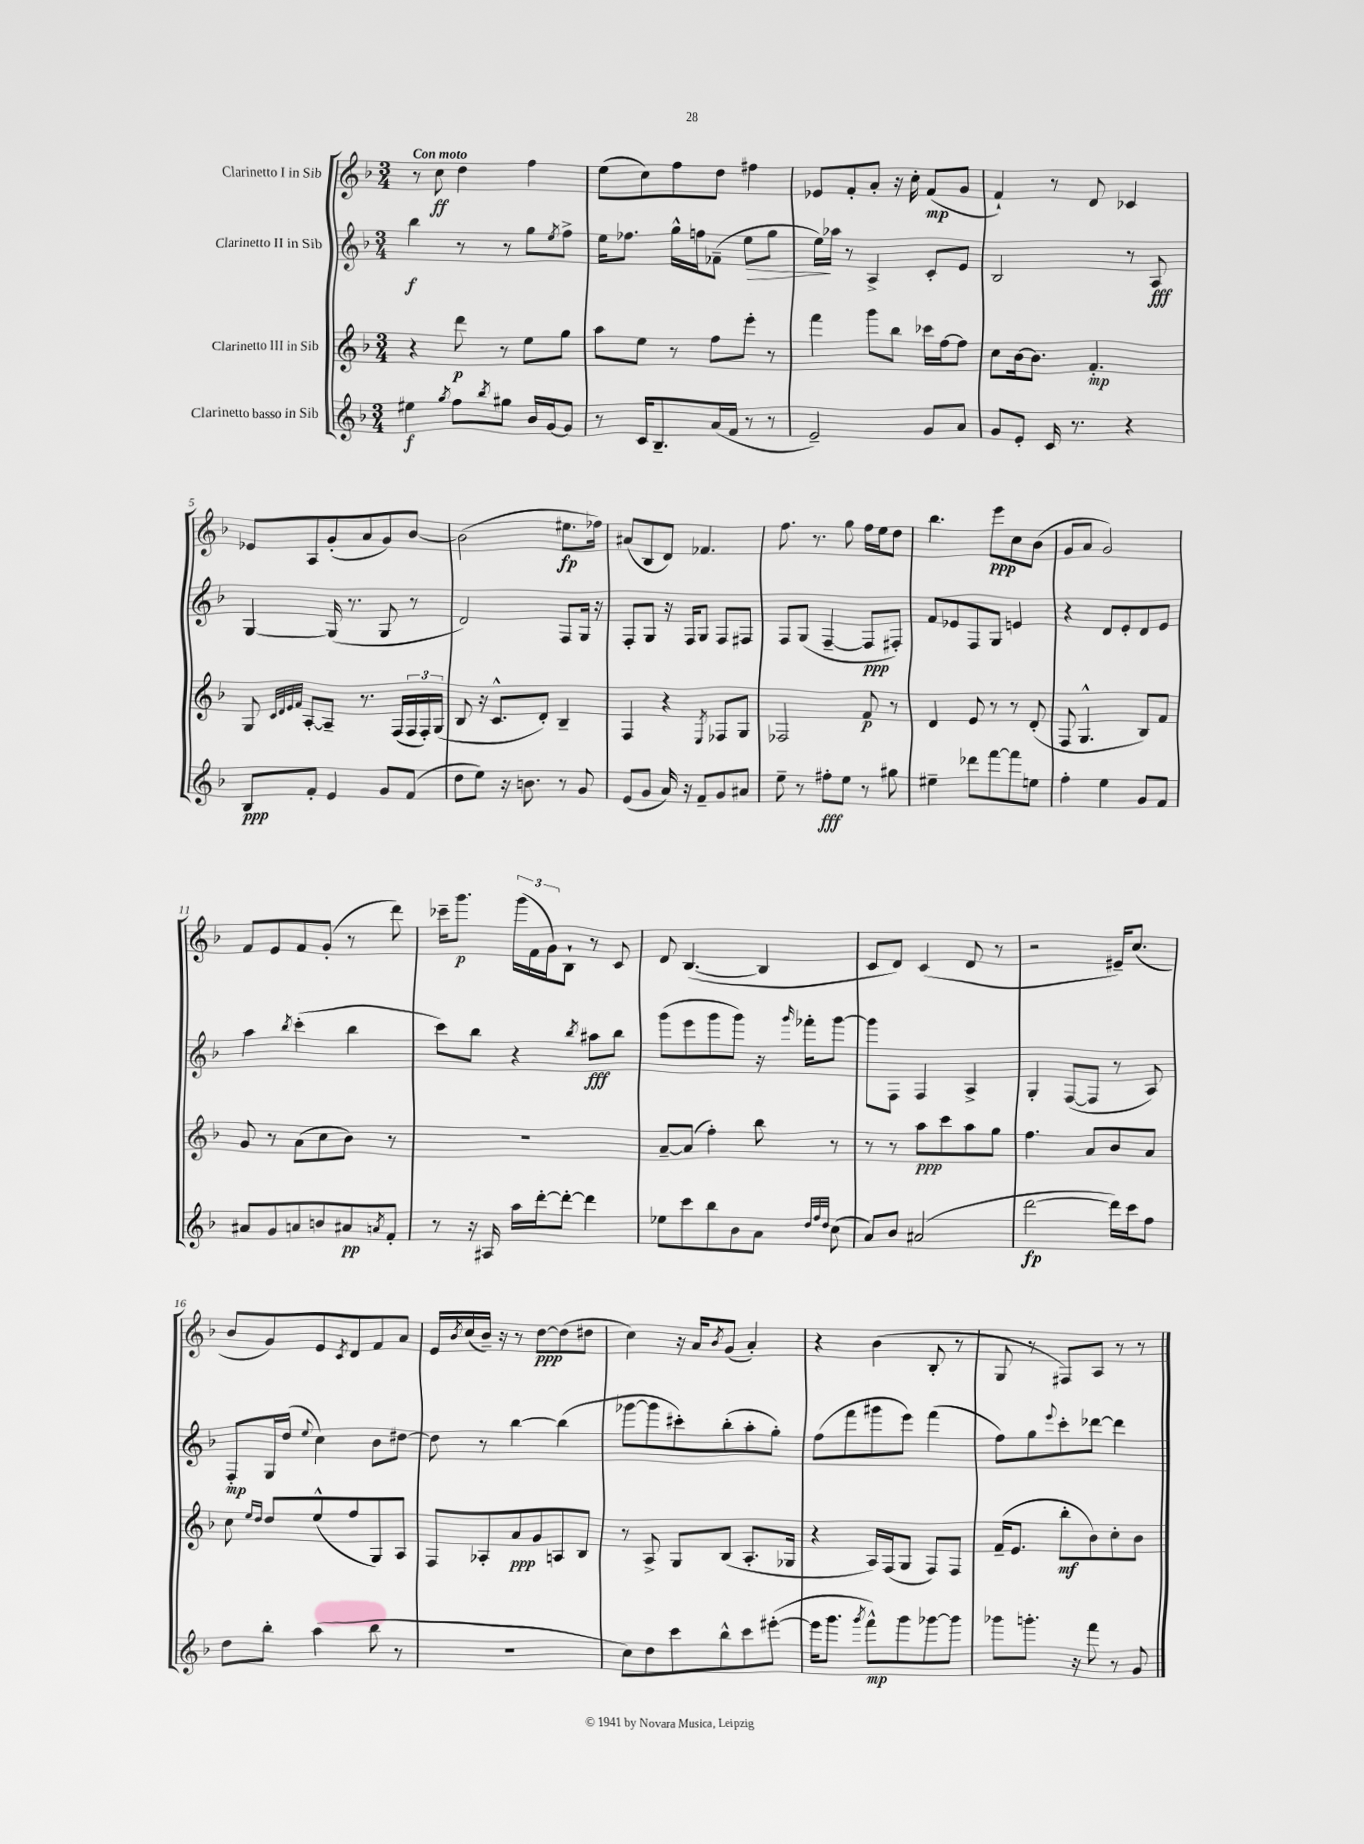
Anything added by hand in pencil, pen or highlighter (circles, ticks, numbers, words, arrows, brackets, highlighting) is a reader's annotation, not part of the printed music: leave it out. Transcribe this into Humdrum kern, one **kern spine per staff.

**kern	**kern	**kern	**kern
*staff4	*staff3	*staff2	*staff1
*clefG2	*clefG2	*clefG2	*clefG2
*k[b-]	*k[b-]	*k[b-]	*k[b-]
*M3/4	*M3/4	*M3/4	*M3/4
4ee#	4r	4bb-	8r
.	.	.	8cc
8qgg	.	.	.
8ff	8ddd	8r	4dd
8qbb-	.	.	.
8gg#	8r	8r	.
16b-	8ee	8gg	4ff
[16g	.	.	.
.	.	8qee	.
8g]	8gg	8ff^	.
=	=	=	=
8r	8aa	16ee	(8ee
.	.	8.ff-	.
16c	8ee	.	8cc)
8.B-~	.	.	.
.	8r	16gg^^	8ff
.	.	16ff	.
(16a	8ff	(8f-~	8dd
16f	.	.	.
8r	8eee'	8ee	4ff#
8r	8r	8gg	.
=	=	=	=
2e~)	4fff	16ee)	8e-
.	.	16aa-	.
.	.	8r	8f'
.	8ggg	4A^	8a'
.	8bb-	.	16r
.	.	.	16cc'
8g	16ccc-	8c'	(8f
.	[16ff	.	.
8a	8ff]	8e	8g
=	=	=	=
8g	8cc	2B-	4f`)
8e'	[16b-	.	.
.	8.b-]	.	.
16c	.	.	8r
8.r	.	.	.
.	4.f'	.	8d
4r	.	8r	4c-
.	.	8A	.
=	=	=	=
8B-	8G	[4G	8e-
.	32qqc	.	.
.	32qqd	.	.
.	32qqe	.	.
.	32qqf	.	.
8f'	[8A'	.	8A
4e	8A~]	(16G]	(8g'
.	.	8.r	.
.	8.r	.	8a
8g	.	8G	8g)
.	(16F	.	.
(8f	24F	8r	[8b-
.	24F')	.	.
.	(24G	.	.
=	=	=	=
8dd	8B-	2d)	(2b-]
8ee)	16r	.	.
.	8.c^^	.	.
16r	.	.	.
8.b	.	.	.
.	8d')	.	.
8r	4B-~	8F	8.ee#
8g	.	16G	.
.	.	16r	16ff-)
=	=	=	=
(8e	4F	8F'	(8a#
8g	.	8G	8B-
16a)	4r	16r	8d)
16r	.	16F	.
8f~	.	8G	4.f-
.	8qE	.	.
8g	8F-	8F	.
8a#	8G	8F#	.
=	=	=	=
8ee~	2F-	8F	8.ff
8r	.	(8G	.
.	.	.	8.r
8ff#'	.	[4F~	.
8ee	.	.	8gg
8r	8f	8F]	16ff
.	.	.	16ee
8gg#	8r	8F#')	8dd
=	=	=	=
4ee#~	4d	8f	4.bb-
.	.	8e-	.
8ddd-	8e	8F	.
[8fff	8r	8G	8eee
8fff]	8r	4e	8cc
8ee	(8d'	.	(8b-
=	=	=	=
4ff'	8F	4r	8g
.	4.G^^	.	8a
4ee	.	8d	2g)
.	.	8e'	.
8g	8B-)	8d	.
8f	8f	8e	.
=	=	=	=
8a#	8g	4aa	8f
8g	8r	.	8e
.	.	8qbb-	.
8a	(8a	(4ccc'	8f
8b	8cc	.	(8g'
8a#	8b-)	4bb-	8r
8qa	.	.	.
8f'	8r	.	8ddd)
=	=	=	=
8r	2.r	8ccc)	16ccc-~
.	.	.	8.ggg
16r	.	8bb-	.
16A#	.	.	.
16aa	.	4r	(24ggg
.	.	.	24f
[16ddd'	.	.	.
.	.	.	24g)
8ddd'_	.	.	8B-`
.	.	8qbb-	.
4ddd]	.	8aa#	8r
.	.	8bb-	8c
=	=	=	=
8ee-	[8a~	(8ggg	8d
8ccc	(8a]	8eee	([4.B-
8bb-	4ff')	8ggg	.
8b-	.	8ggg)	.
8a	8bb-	16r	4B-]
.	.	16qqggg	.
.	.	16fff-'	.
32qqdd	.	.	.
32qqff	.	.	.
32qqdd	.	.	.
(8cc	8r	[8ggg	.
=	=	=	=
8a)	8r	8ggg]	8c
8b-	8r	8F	8d)
(2a#	8aa	4F	(4c
.	8ccc	.	.
.	8aa	4A^	8d
.	8gg	.	8r
=	=	=	=
[2ddd	4.ff	4G'	2r
.	.	([8F	.
.	8a	8F]	.
16ddd])	8b-	8r	16e#~)
16ccc	.	.	(8.cc
8ff	8a	8A)	.
=	=	=	=
8dd	8cc	8F'	8b-
.	16qqee	.	.
.	16qqdd	.	.
8bb-'	8dd	16G	8g)
.	.	(16dd	.
.	.	8qqee	.
(4aa	(8ee^^	4cc)	8e
.	.	.	8qc
.	8ff	.	8d
8bb-	8G)	8b-	8f
8r	8A	[8dd#	8a
=	=	=	=
2.r	8F	8dd#]	16e
.	.	.	8qb-
.	.	.	(16cc
.	8A-'	8r	16b-~)
.	.	.	16r
.	8a	[4bb-	8r
.	8g	.	[8dd
.	8A	(4bb-]	(8dd]
.	8B-	.	8dd#
=	=	=	=
8cc)	8r	[8ggg-	4cc)
8dd	8A^	8ggg-]	.
8ccc	8G	8ccc#')	16r
.	.	.	16a
.	.	.	8qb-
8bb-^^	(8B-	(8bb-'	(8g
8ccc	8.A'	8aa'	4a')
([8eee#'	.	8gg')	.
.	16G-	.	.
=	=	=	=
16eee#]	4r	(8ff	4r
8.ggg	.	.	.
.	.	8fff	.
8qggg	.	.	.
8fff^^)	16A)	8ggg#	(4b-
.	(16F	.	.
8ggg	8G	8eee)	.
[8ggg-	8F)	(4fff	8B-'
8ggg-]	8F	.	8r
=	=	=	=
8ggg-	(16f~	8ff)	8G
.	8.e	.	.
8.ggg'	.	8gg	8r
.	.	8qqeee	.
.	8bb-'	8ccc'	8F#)
16r	.	.	.
8fff	8b-)	[8ddd-	8A
8r	8cc'	4ddd-]	8r
8g	8b-	.	8r
==	==	==	==
*-	*-	*-	*-
